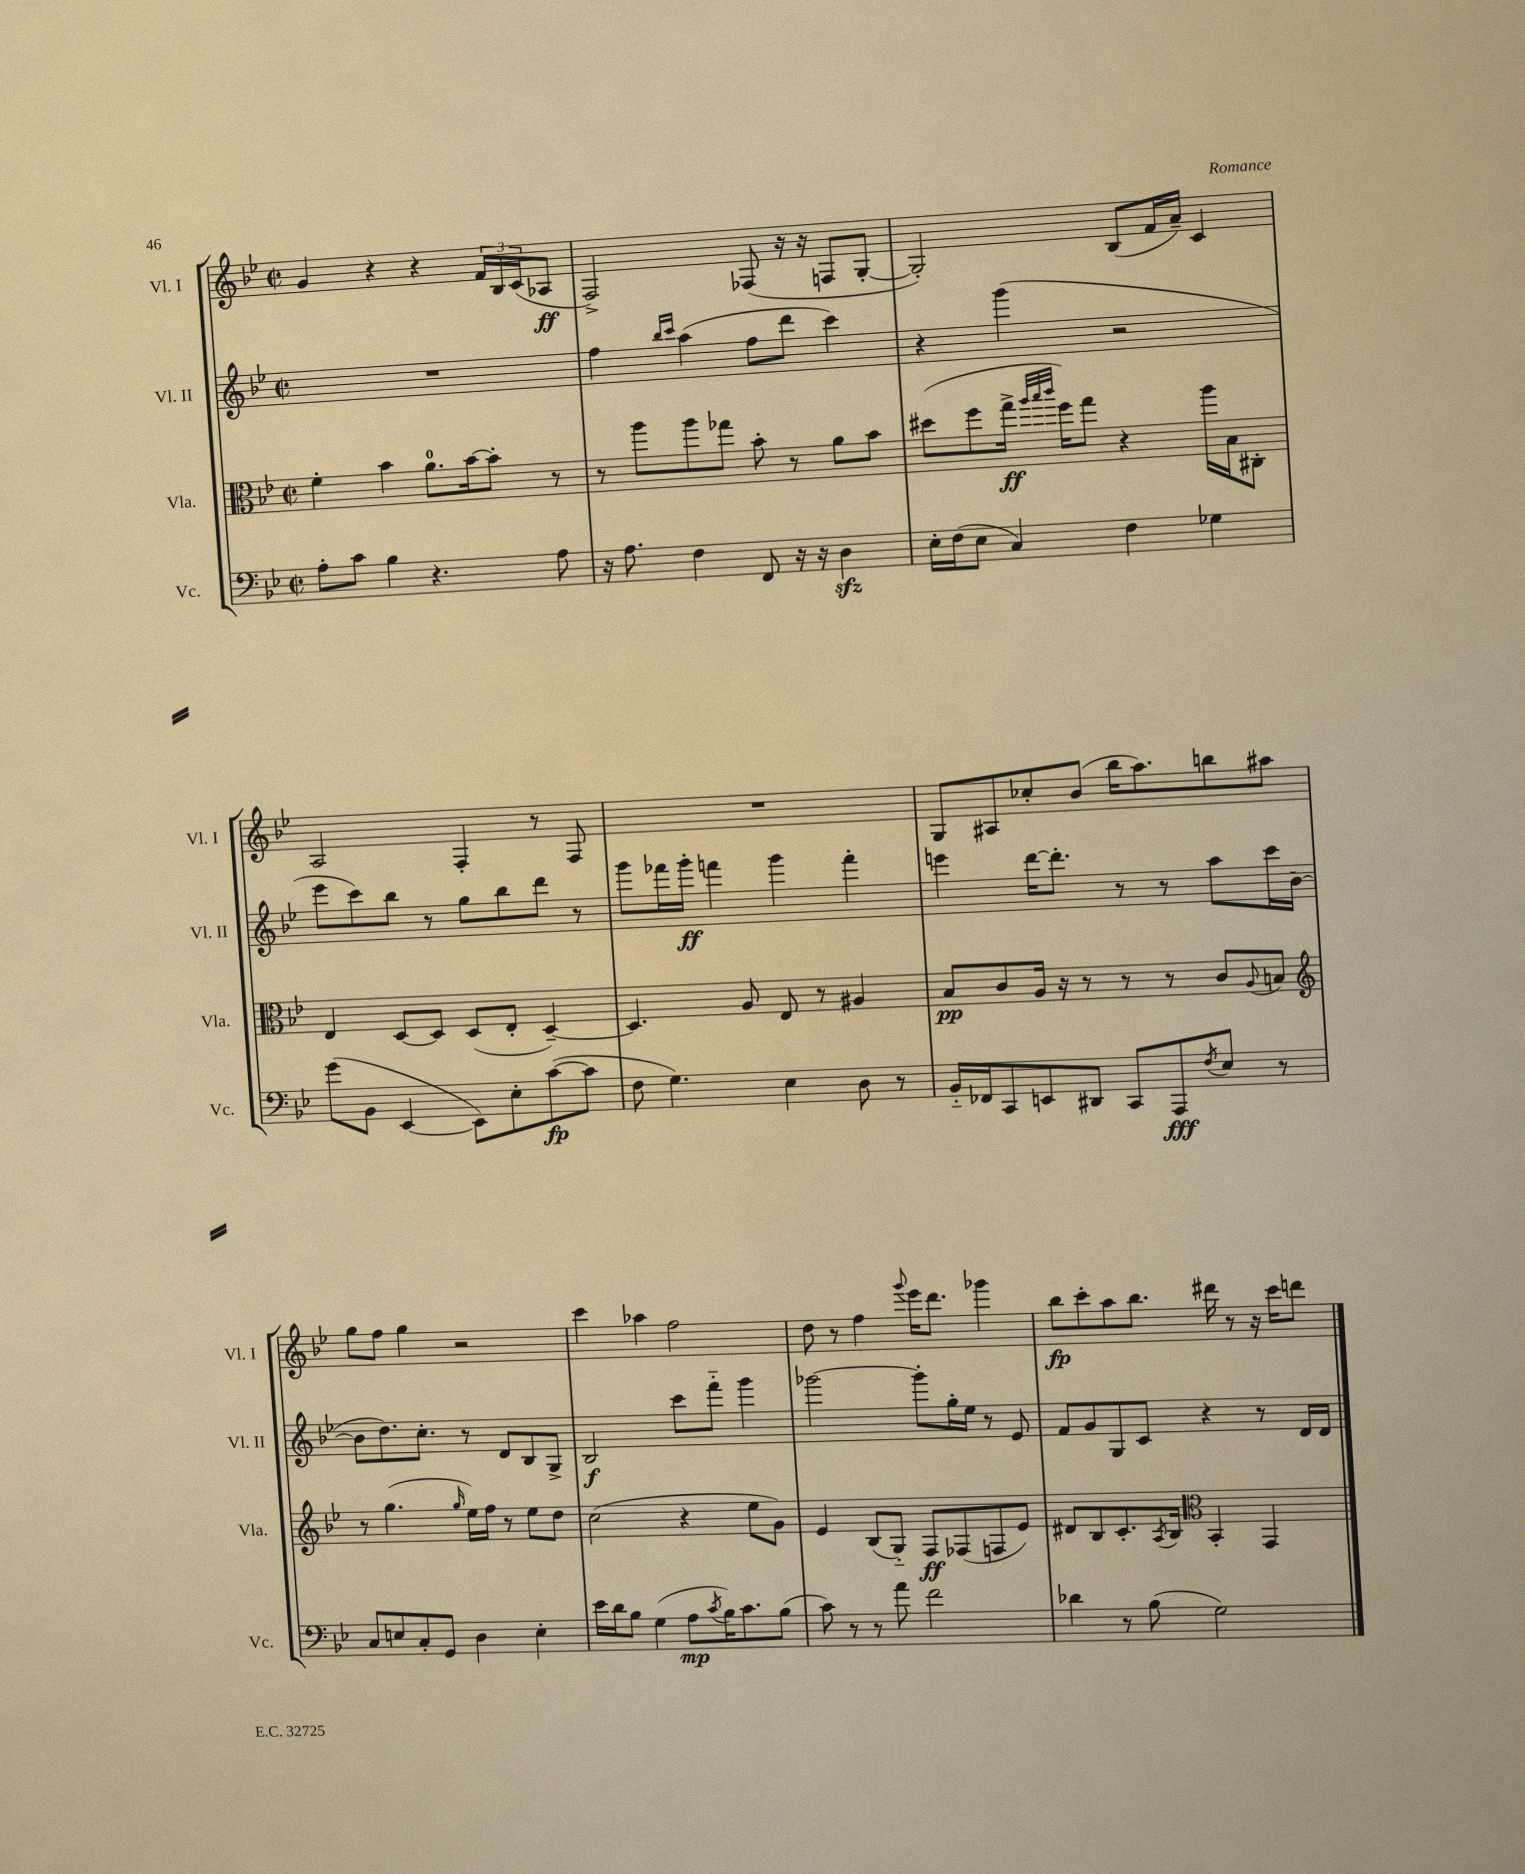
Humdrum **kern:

**kern	**dynam	**kern	**dynam	**kern	**dynam	**kern	**dynam
*part4	*part4	*part3	*part3	*part2	*part2	*part1	*part1
*staff4	*staff4	*staff3	*staff3	*staff2	*staff2	*staff1	*staff1
*I"Vc.	*	*I"Vla.	*	*I"Vl. II	*	*I"Vl. I	*
*I'Vc.	*	*I'Vla.	*	*I'Vl. II	*	*I'Vl. I	*
*clefF4	*	*clefC3	*	*clefG2	*	*clefG2	*
*k[b-e-]	*	*k[b-e-]	*	*k[b-e-]	*	*k[b-e-]	*
*M2/2	*	*M2/2	*	*M2/2	*	*M2/2	*
*met(c|)	*	*met(c|)	*	*met(c|)	*	*met(c|)	*
=56	=56	=56	=56	=56	=56	=56	=56
8A'\L	.	4f'\	.	1r	.	4g/	.
8c\J	.	.	.	.	.	.	.
4B-\	.	4b-\	.	.	.	4r	.
4.r	.	8.a\L	.	.	.	4r	.
.	.	[16b-\k	.	.	.	.	.
.	.	8b-'\J]	.	.	.	24f/LL	.
.	.	.	.	.	.	24B-/	.
.	.	.	.	.	.	(24c/J	.
8A\	.	8r	.	.	.	8A-X/J	ff
=57	=57	=57	=57	=57	=57	=57	=57
16r	.	8r	.	4ff\	.	2F^/)	.
8.A\	.	.	.	.	.	.	.
.	.	8aa\L	.	.	.	.	.
.	.	.	.	16qqbb-/LL	.	.	.
.	.	.	.	16qqccc/JJ	.	.	.
4F\	.	8aa\	.	(4aa\	.	.	.
.	.	8gg-X\J	.	.	.	.	.
8FF/	.	8b-'\	.	8ff\L	.	(8F-X/	.
16r	.	8r	.	8ddd\J	.	16r	.
16r	.	.	.	.	.	16r	.
4Dzz\	.	8a\L	.	4ccc\)	.	8Fn/L	.
.	.	8b-\J	.	.	.	[8G'/J	.
=58	=58	=58	=58	=58	=58	=58	=58
16E-'\LL	.	(8dd#X\L	.	4r	.	2G'/])	.
(16F\J	.	.	.	.	.	.	.
8E-\J	.	8ff\	.	.	.	.	.
4C/)	.	16gg^\Jk	ff	(4ggg\	.	.	.
.	.	32qqaa/LLL	.	.	.	.	.
.	.	32qqbb-/	.	.	.	.	.
.	.	32qqccc/JJJ	.	.	.	.	.
.	.	16ff\KL)	.	.	.	.	.
.	.	8gg\J	.	.	.	.	.
4F\	.	4r	.	2r	.	(8B-/L	.
.	.	.	.	.	.	16f/L	.
.	.	.	.	.	.	16a~/JJ)	.
4G-X\	.	16aa\LL	.	.	.	4c/	.
.	.	16B-\J	.	.	.	.	.
.	.	8C#X'\J	.	.	.	.	.
!!LO:LB:g=z
=59	=59	=59	=59	=59	=59	=59	=59
(8g\L	.	4E-/	.	8eee-\L	.	2A/	.
8BB-\J	.	.	.	8ccc\)	.	.	.
[4EE-/	.	[8D/L	.	8bb-\J	.	.	.
.	.	8D/J]	.	8r	.	.	.
8EE-\L])	.	(8D/L	.	8gg\L	.	4F'/	.
8E-'\	.	8E-'/J	.	8bb-\	.	.	.
([8c\	fp	[4D~/)	.	8ddd\J	.	8r	.
8c\J]	.	.	.	8r	.	8F/	.
=60	=60	=60	=60	=60	=60	=60	=60
8F\	.	4.D/]	.	8ggg\L	.	1r	.
4.G\)	.	.	.	16fff-X\L	.	.	.
.	.	.	.	16ggg'\JJ	ff	.	.
.	.	.	.	4fffn\	.	.	.
.	.	8A/	.	.	.	.	.
4E-\	.	8E-/	.	4ggg\	.	.	.
.	.	8r	.	.	.	.	.
8D\	.	4A#X/	.	4fff'\	.	.	.
8r	.	.	.	.	.	.	.
=61	=61	=61	=61	=61	=61	=61	=61
16BB-/LL	.	8B-/L	pp	4eeen\	.	8G/L	.
16FF-X/J	.	.	.	.	.	.	.
8CC/	.	8c/	.	.	.	8A#X/	.
8EEn/	.	16A/Jk	.	[16ddd\KL	.	8cc-X'/	.
.	.	16r	.	8.ddd'\J]	.	.	.
8DD#X/J	.	8r	.	.	.	(8b-/J	.
8CC/L	.	8r	.	8r	.	16bb-\KL	.
.	.	.	.	.	.	8.aa\)	.
8AAA/	fff	8r	.	8r	.	.	.
8qF/	.	.	.	.	.	.	.
8E-/J	.	8c/L	.	8aa\L	.	8bbn\	.
.	.	8qqA/	.	.	.	.	.
8r	.	8Bn/J	.	16ccc\L	.	8aa#X\J	.
.	.	.	.	([16b-\JJ	.	.	.
!!LO:LB:g=z
=62	=62	=62	=62	=62	=62	=62	=62
*	*	*clefG2	*	*	*	*	*
8C/L	.	8r	.	8b-\L]	.	8gg\L	.
8En/	.	(4.gg\	.	8.dd\)	.	8ff\J	.
8C'/	.	.	.	.	.	4gg\	.
.	.	.	.	8.cc'\J	.	.	.
8GG/J	.	.	.	.	.	.	.
.	.	16qqgg/	.	.	.	.	.
4D\	.	16ee-\LL)	.	8r	.	2r	.
.	.	16ff\JJ	.	.	.	.	.
.	.	8r	.	8d/L	.	.	.
4E'\	.	8ee-\L	.	8B-/	.	.	.
.	.	8dd\J	.	8G^/J	.	.	.
=63	=63	=63	=63	=63	=63	=63	=63
16e-\LL	.	(2cc\	.	2B-/	f	4ccc\	.
16d\J	.	.	.	.	.	.	.
8B-\J	.	.	.	.	.	.	.
(4G\	.	.	.	.	.	4aa-X\	.
8A\L	mp	4r	.	8ccc\L	.	2ff\	.
8qc/	.	.	.	.	.	.	.
16B-\K)	.	.	.	8fff\J	.	.	.
8.c\	.	.	.	.	.	.	.
.	.	8ee-\L	.	4ggg\	.	.	.
(8B-\J	.	8g\J)	.	.	.	.	.
=64	=64	=64	=64	=64	=64	=64	=64
8c\)	.	4e-/	.	[2ggg-X\	.	8dd\	.
8r	.	.	.	.	.	8r	.
8r	.	(8B-/L	.	.	.	4ff\	.
8a\	.	8G/J)	.	.	.	.	.
.	.	.	.	.	.	8qqggg/	.
2f\	.	8F/L	ff	8ggg-'\L]	.	16eee-\KL	.
.	.	.	.	.	.	8.ddd\J	.
.	.	(8F-X/	.	16gg'\L	.	.	.
.	.	.	.	16ee-\JJ	.	.	.
.	.	8Fn/	.	8r	.	4ggg-X\	.
.	.	8e-/J)	.	8e-/	.	.	.
=65	=65	=65	=65	=65	=65	=65	=65
4d-X\	.	8d#X/L	.	8f/L	.	8bb-\L	fp
.	.	8B-/	.	8g/	.	8ccc'\	.
8r	.	8.c'/	.	8G/	.	8aa\	.
(8B-\	.	.	.	8c/J	.	8.bb-\J	.
.	.	8qA/	.	.	.	.	.
.	.	16B-/Jk	.	.	.	.	.
*	*	*clefC3	*	*	*	*	*
2G\)	.	4BB-'/	.	4r	.	.	.
.	.	.	.	.	.	16ddd#X\	.
.	.	.	.	.	.	8r	.
.	.	4GG/	.	8r	.	16r	.
.	.	.	.	.	.	16ccc\KL	.
.	.	.	.	16d/LL	.	8dddn\J	.
.	.	.	.	16d/JJ	.	.	.
==	==	==	==	==	==	==	==
*-	*-	*-	*-	*-	*-	*-	*-
